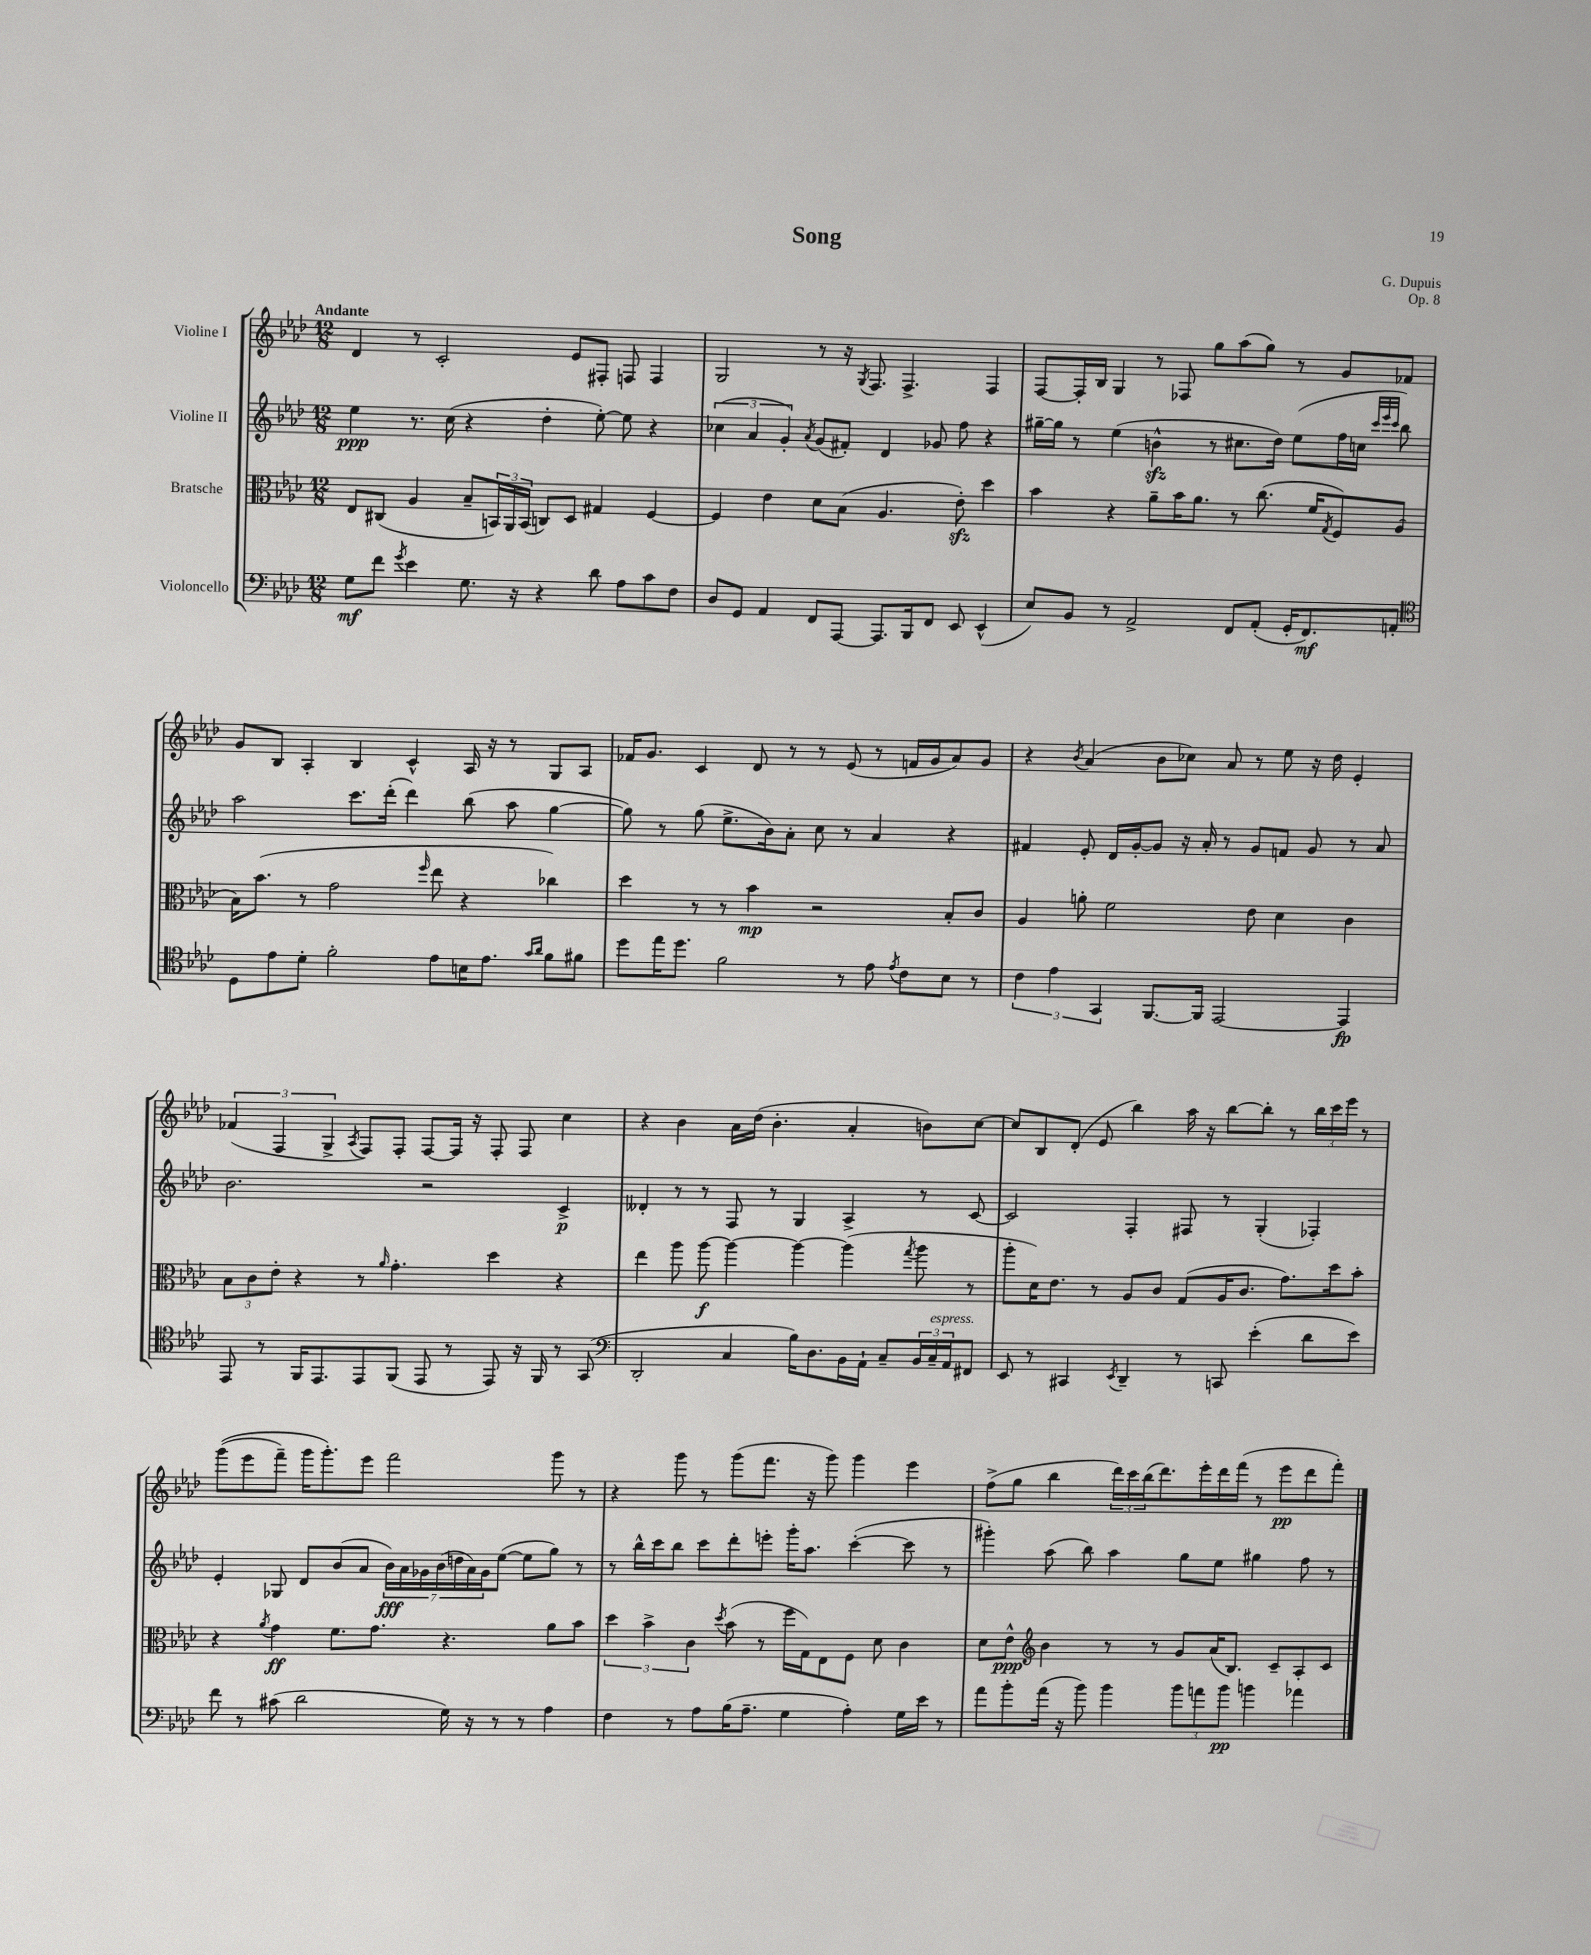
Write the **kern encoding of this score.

**kern	**kern	**kern	**kern
*staff4	*staff3	*staff2	*staff1
*clefF4	*clefC3	*clefG2	*clefG2
*k[b-e-a-d-]	*k[b-e-a-d-]	*k[b-e-a-d-]	*k[b-e-a-d-]
*M12/8	*M12/8	*M12/8	*M12/8
8G	8E-	4ee-	4d-
8f	(8C#	.	.
8qg	.	.	.
4e-	4A-	8.r	8r
.	.	.	2c'
.	.	(16cc	.
8.G	8B-~	4r	.
.	24BB)	.	.
.	24AA-	.	.
16r	.	.	.
.	(24BB	.	.
4r	8C)	4dd-'	.
.	8D-	.	8e-
8d-	4G#	[8ee-')	8F#'
8A-	.	8ee-]	8F
8c	[4F	4r	4F
8F	.	.	.
=	=	=	=
8D-	4F]	(6cc-	2G
8GG	.	.	.
.	.	6a-	.
4AA-	4e-	.	.
.	.	6g')	.
.	.	8qa-	.
8FF	8d-	(8g	8r
[8AAA-	(8B-	8f#')	16r
.	.	.	8qG
.	.	.	8.F
8.AAA-]	4.A-	4d-	.
.	.	.	4.F^
16BBB-	.	.	.
8FF	.	8g-	.
8EE-	8e-')	8ff	.
(4EE-^^	4dd-	4r	4F
=	=	=	=
8E-)	4b-	[16gg#~	[8F
.	.	16gg#]	.
8BB-	.	8r	16F']
.	.	.	16B-
8r	4r	(4ee-	4G
2AA-^	.	.	.
.	8a-~	4b^^	8r
.	16b-	.	8F-
.	8.a-	.	.
.	.	8r	8gg
8FF	8r	8.cc#	(8aa-
(8AA-'	(8.cc	.	8gg)
.	.	16dd-)	.
16GG'	.	(8ee-	8r
8.FF)	16f	.	.
.	8qG	.	.
.	8F)	16ff	8g
.	.	16cc	.
.	.	32qqccc	.
.	.	32qqeee-	.
.	.	32qqccc	.
8AA'	(8A-	8bb-)	8f-
=	=	=	=
*clefC4	*	*	*
8D-	16B-)	2aa-	8g
.	(8.b-	.	.
8e-	.	.	8B-
8d-'	8r	.	4A-'
2f'	2g	.	.
.	.	8.ccc	4B-
.	.	(16ddd-'	.
.	.	4ddd-)	4c^^
.	16qqff	.	.
8e-	8ee-	.	.
16B	4r	(8bb-	16A-
8.e-	.	.	16r
.	.	8aa-	8r
16qqg	.	.	.
16qqa-	.	.	.
8f	4cc-)	[4gg	8G
8f#	.	.	8A-
=	=	=	=
8dd-	4dd-	8gg])	16f-
.	.	.	8.g
16ee-	.	8r	.
8.dd-	.	.	.
.	8r	(8gg	4c
2f	8r	8.ee-^	.
.	4b-	.	8d-
.	.	16b-)	.
.	.	8a-'	8r
.	2r	8cc	8r
8r	.	8r	(8e-
8e-	.	4a-	8r
8qe-	.	.	.
8c	.	.	16f
.	.	.	16g
8B-	8B-'	4r	8a-)
8r	8c	.	8g
=	=	=	=
6c	4A-	4f#	4r
6e-	.	.	.
.	.	.	8qb-
.	8a'	8e-'	(4a-
6GG	.	.	.
.	2f	16d-	.
.	.	[16g'	.
[8.FF	.	8g]	8b-
.	.	16r	8cc-)
16FF]	.	16a-'	.
[2EE-	.	8r	8a-
.	8e-	8g	8r
.	4d-	8f	8ee-
.	.	8g	16r
.	.	.	16dd-
4EE-]	4c	8r	4e-'
.	.	8a-	.
=	=	=	=
8EE-	12B-	2.b-	(6f-
.	12c	.	.
8r	.	.	.
.	12e-'	.	6F
16FF	4r	.	.
8.EE-	.	.	.
.	.	.	6G^
.	.	.	8qA-
8EE-	8r	.	8F)
.	16qqa-	.	.
(8FF	4.g'	.	8F'
8EE-	.	2r	[8F
8r	.	.	16F]
.	.	.	16r
8EE-)	4dd-	.	8F'
16r	.	.	8F
16FF	.	.	.
8r	4r	4c^	4cc
(8GG	.	.	.
=	=	=	=
*clefF4	*	*	*
2DD-'	4ee-	4d--'	4r
.	8aa-	8r	4b-
.	[8aa-	8r	.
4C	4aa-_	8F	16a-
.	.	.	(16dd-
.	.	8r	4.b-'
16B-)	4aa-_	4G	.
8.D-	.	.	.
16BB-	(4aa-]	4A-^	4a-'
16AA-`	.	.	.
8C~	.	.	.
.	8qgg	.	.
24BB-	8aa-	8r	8b)
24C~	.	.	.
24AA-	.	.	.
8FF#	8r	[8c	[8cc
=	=	=	=
8EE-	8aa-'	2c]	8cc]
8r	16d-)	.	8B-
.	8.e-	.	.
4CC#	.	.	(8d-'
.	8r	.	8e-
8qEE-	.	.	.
4DD-~	8A-	4F'	4bb-)
.	8c	.	.
8r	(8G	8F#	16aa-
.	.	.	16r
8CC	16A-	8r	[8bb-
.	8.c	.	.
(4e-'	.	(4G'	8bb-']
.	8.g)	.	8r
8d-	.	4F-')	24bb-
.	.	.	24ccc
.	16dd-	.	.
.	.	.	24eee-
8e-)	8b-'	.	8r
=	=	=	=
8f	4r	4e-'	&((8ggg
8r	.	.	8eee-
.	8qa-	.	.
(8c#	4g	8G-	8fff~)
2d-	.	8d-	16ggg
.	.	.	8.ggg'&)
.	8.f	(8b-	.
.	.	8a-	8eee-
.	8.g	.	.
.	.	28b-)	2fff
.	.	28a-	.
.	.	28g-	.
.	.	(28b-	.
16G)	4.r	.	.
.	.	28dd	.
.	.	28a-)	.
16r	.	.	.
.	.	28g-	.
8r	.	([8ee-	.
8r	.	8ee-]	.
4A-	8a-	8gg)	8ggg
.	8b-	8r	8r
=	=	=	=
4F	6dd-	8r	4r
.	.	16bb-^^	.
.	6b-^	.	.
.	.	16ccc	.
8r	.	8bb-	8ggg
.	6c	.	.
8A-	.	8ccc	8r
.	8qdd-	.	.
(16B-	(8b-	8ddd-'	(8ggg
8.A-~	.	.	.
.	8r	8eee'	8.fff
4G	16ff	16ggg'	.
.	16G)	8.aa-	16r
.	8E-	.	8ggg)
4A-')	8F	([4ccc'	4ggg
.	8d-	.	.
16G	4c	8ccc]	4eee-
16e-	.	.	.
8r	.	8r	.
=	=	=	=
8a-	8d-	4ggg#')	(8ff^
8b-'	8e-^^	.	8gg
*	*clefG2	*	*
(16a-	4b-	(8aa-	4bb-
16r	.	.	.
8b-)	.	8bb-)	.
4b-	8r	4aa-	24ddd-)
.	.	.	24ccc
.	.	.	(24bb-
.	8r	.	8.ddd-)
12b-	8g	8gg	.
.	.	.	16eee-'
12a	.	.	.
.	(16a-	8ee-	16ddd-
12b-	.	.	.
.	8.B-)	.	(16fff
4b	.	4gg#	8r
.	8c~	.	8eee-
4a-	8A-'	8ff	8ddd-
.	8c	8r	8fff')
==	==	==	==
*-	*-	*-	*-
